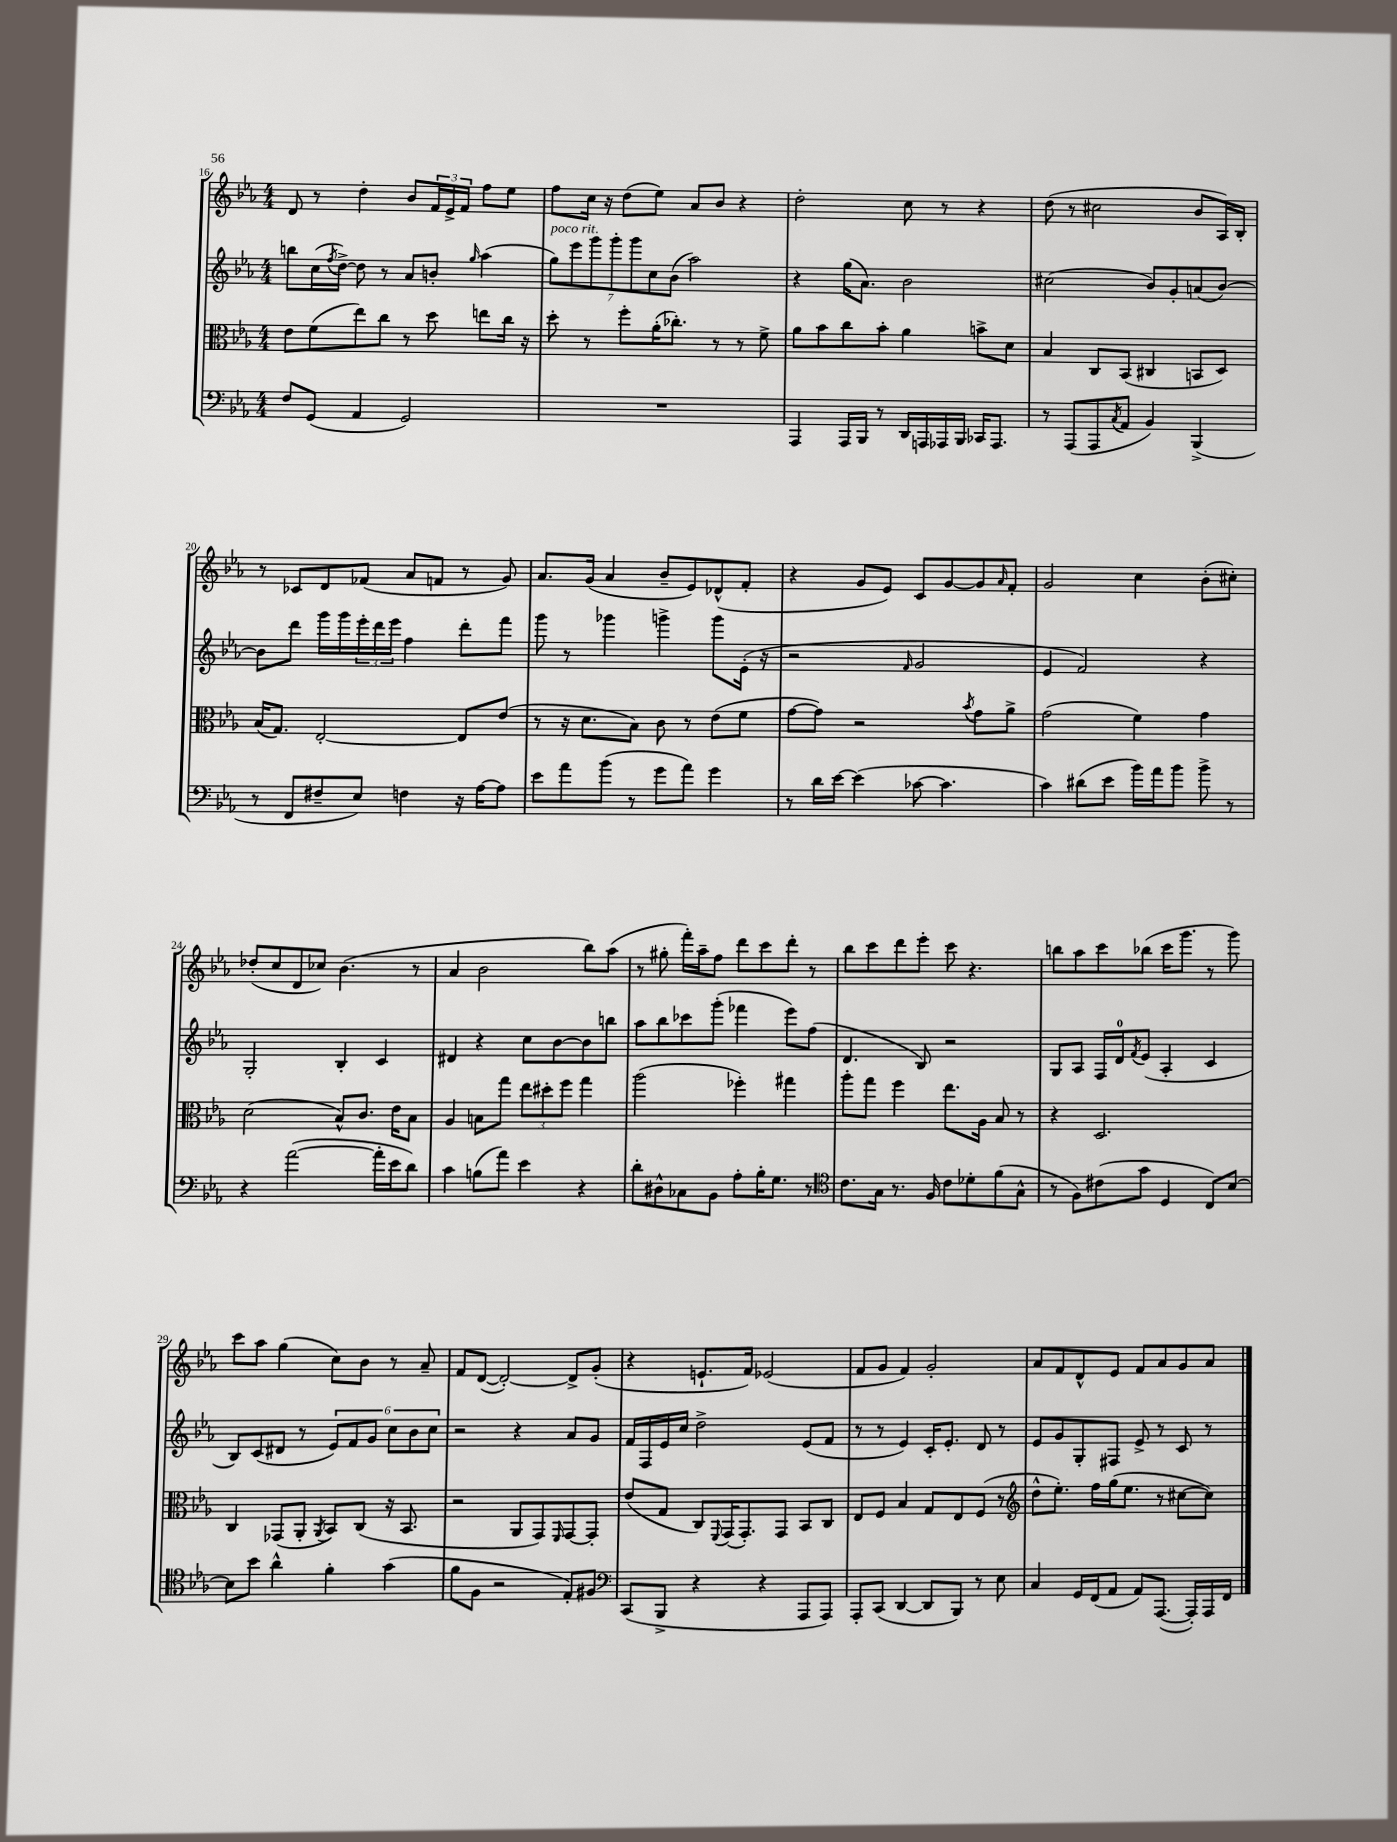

**kern	**kern	**kern	**kern
*staff4	*staff3	*staff2	*staff1
*clefF4	*clefC3	*clefG2	*clefG2
*k[b-e-a-]	*k[b-e-a-]	*k[b-e-a-]	*k[b-e-a-]
*M4/4	*M4/4	*M4/4	*M4/4
8F	8e-	8bb	8d
(8GG	(8f	(16cc	8r
.	.	8qff	.
.	.	[16dd^)	.
4AA-	8ee-)	8dd]	4dd'
.	8cc	8r	.
2GG)	8r	8a-	8b-
.	8dd	8b'	24f
.	.	.	24e-^
.	.	.	24f
.	.	16qqgg	.
.	8ee	(4aa-	8ff
.	16cc	.	8ee-
.	16r	.	.
=	=	=	=
1r	8dd'	14gg)	8ff
.	.	14eee-	.
.	8r	.	16cc
.	.	14ggg	.
.	.	.	16r
.	.	14ggg'	.
.	8ff'	.	(8dd
.	.	14ggg	.
.	.	14cc	.
.	(16a-'	.	8ee-)
.	.	(14b-	.
.	8.cc-')	.	.
.	.	2aa-)	8a-
.	8r	.	8b-
.	8r	.	4r
.	8f^	.	.
=	=	=	=
4AAA-	8a-	4r	2dd'
.	8b-	.	.
16AAA-	8cc	(16gg	.
16BBB-	.	8.a-)	.
8r	8b-'	.	.
16DD	4a-	2b-	8cc
16AAA	.	.	.
16AAA-	.	.	8r
16BBB-	.	.	.
16CC-	8b^	.	4r
8.AAA-	.	.	.
.	8d	.	.
=	=	=	=
8r	4B-	(2cc#	(8dd
(8AAA-	.	.	8r
8AAA-	8C	.	2cc#
8qC	.	.	.
8AA-	(8BB-	.	.
4BB-)	4C#	8b-)	.
.	.	8g'	.
(4BBB-^	8BB	(8a	8b-
.	8D)	[8b-)	16A-)
.	.	.	16B-'
=	=	=	=
8r	(16B-	8b-]	8r
.	8.G)	.	.
8FF	.	8ddd	8c-
8F#~	[2E-'	16ggg	8d
.	.	16ggg	.
8E-)	.	24eee-'	(8f-
.	.	24ddd	.
.	.	24eee-	.
4F	.	4ff	8a-
.	.	.	8f
16r	8E-]	8ddd'	8r
[16A-	.	.	.
8A-]	(8e-	8fff	8g)
=	=	=	=
8e-	8r	8ggg	8.a-
8a-	16r	8r	.
.	8.d	.	(16g
(8b-	.	4ggg-	4a-
8r	8B-)	.	.
8g	8c	4ggg^	8b-~
8a-)	8r	.	8e-)
4g	(8e-	8ggg	(8d-^^
.	8f	(16e-'	8f'
.	.	16r	.
=	=	=	=
8r	[8g	2r	4r
16d	8g])	.	.
[16e-	.	.	.
(4e-]	2r	.	8g
.	.	.	8e-)
.	.	16qqf	.
[8c-	.	2g	8c
4.c-]	.	.	[8g
.	8qb-	.	.
.	8g	.	8g]
.	.	.	16qqa-
.	8a-^	.	8f'
=	=	=	=
4c)	(2g	4e-	2g
(8d#	.	2f)	.
8e-	.	.	.
16b-)	4f)	.	4cc
16a-	.	.	.
8b-	.	.	.
8b-^	4g	4r	(8b-'
8r	.	.	8cc#')
=	=	=	=
4r	(2d	2G'	(8dd-'
.	.	.	8cc
([2a-	.	.	8d
.	.	.	8cc-)
.	8B-^^)	4B-'	(4.b-
.	8.c	.	.
16a-']	.	4c	.
16e-	16e-	.	.
8d)	8B-	.	8r
=	=	=	=
4c	4A-	4d#	4a-
(8B	8B	4r	2b-
8a-)	8gg	.	.
4e-	12ee-	8cc	.
.	12dd#'	.	.
.	.	[8b-	.
.	12ff	.	.
4r	4gg	8b-]	8bb-)
.	.	8bb	(8aa-
=	=	=	=
8d'	(2aa-	8aa-	8r
8D#^^	.	8bb-	8gg#'
8C-	.	8ccc-	16fff')
.	.	.	16aa-~
8BB-	.	(8ggg'	8ff
8A-'	4ff-')	4fff-	8ddd
16B-'	.	.	8ccc
8.G	.	.	.
.	4gg#	8eee-)	8ddd'
8r	.	(8ff	8r
=	=	=	=
*clefC4	*	*	*
8.c	8aa-'	4.d	8bb-
.	8gg	.	8ccc
16G	.	.	.
8.r	4ff	.	8ddd
.	.	8B-)	8eee-'
16F	.	.	.
8c	8.ee-	2r	8ccc
8d-'	.	.	4.r
.	16A-	.	.
(8f	8B-	.	.
8G^^	8r	.	.
=	=	=	=
8r	4r	8G	8bb
8F)	.	8A-	8aa-
(8c#	2.D	16F	8ccc
.	.	16d	.
.	.	8qf	.
8g	.	(8e-	(8bb-
4D	.	4A-'	16ccc
.	.	.	8.ggg
8C)	.	4c	8r
[8B-	.	.	8ggg)
=	=	=	=
8B-]	4C	8B-)	8ccc
8b-	.	(8c	8aa-
4a-^^	(8GG-	8d#	(4gg
.	8AA-'	8r	.
.	8qAA-	.	.
4f'	8BB-)	12e-)	8cc)
.	.	12f	.
.	(8C	.	8b-
.	.	12g	.
(4g	16r	12cc	8r
.	8.BB-	.	.
.	.	12b-	.
.	.	.	8a-~
.	.	12cc	.
=	=	=	=
8f	2r	2r	8f
8F	.	.	([8d
2r	.	.	2d'_)
.	8AA-	4r	.
.	8GG)	.	.
.	16qqFF	.	.
8E-')	[8GG	8a-	8d^]
8F#	8GG']	8g	(8g'
=	=	=	=
*clefF4	*	*	*
(8CC	(8e-	16f	4r
.	.	16F	.
8BBB-^	8G	16e-	.
.	.	16cc	.
4r	8C)	2dd^	8.e`
.	8qqFF	.	.
.	(16GG	.	.
.	8.GG')	.	16f)
4r	.	.	(2e-
.	8GG	.	.
8AAA-	8BB-	(8e-	.
8AAA-)	8C	8f	.
=	=	=	=
8AAA-'	8E-	8r	8f
(8CC	8F	8r	8g
[4DD	4B-	4e-)	4f)
8DD]	8G	16c'	2g'
.	.	8.e-'	.
8BBB-)	8E-	.	.
8r	(8F	8d	.
8E-	8r	8r	.
=	=	=	=
*	*clefG2	*	*
4C	8dd^^	8e-	8a-
.	8.ee-')	8g	8f
16GG	.	8G'	8d^^
(16FF	16ff	.	.
8AA-	(16gg	8F#	8e-
.	8.ee-	.	.
8AA-)	.	8e-^	8f
([8.AAA-	8r	8r	8a-
.	[8cc#	8c	8g
16AAA-'])	.	.	.
16AAA-	8cc#])	8r	8a-
16FF	.	.	.
==	==	==	==
*-	*-	*-	*-
